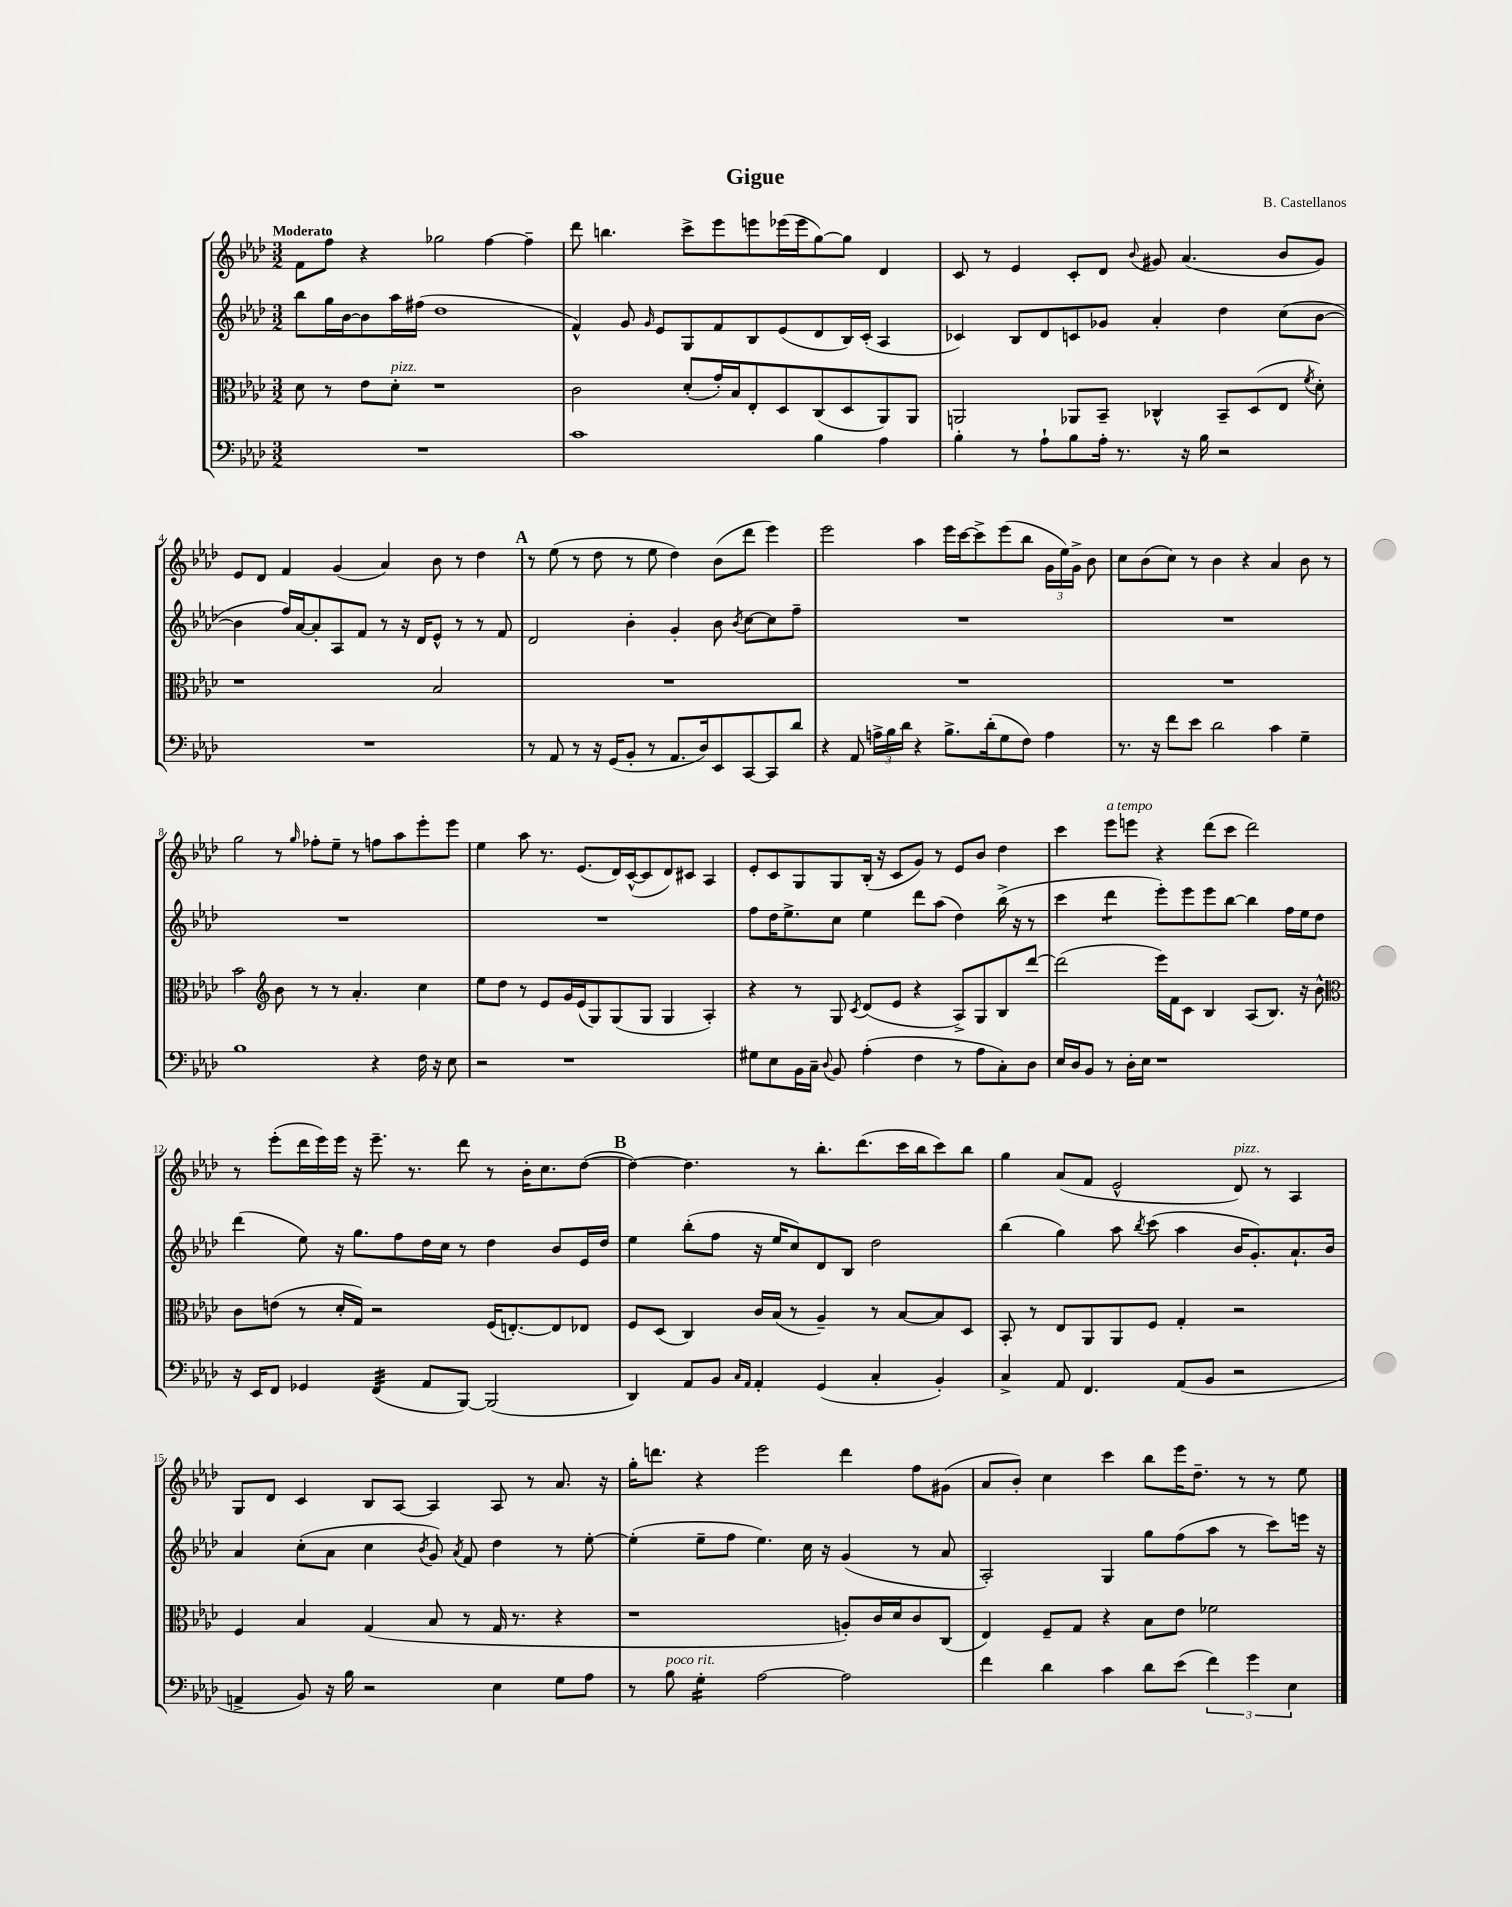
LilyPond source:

\header { title = "Gigue" composer = "B. Castellanos" }
<<
\new StaffGroup <<
\new Staff = "s0" {
    \clef treble \key aes \major \numericTimeSignature \time 3/2 \tempo "Moderato"
    \autoBeamOff f'8[ f''8] r4 ges''2 f''4~ f''4-- |
    des'''8 b''4. c'''8[-> ees'''8 e'''8 ees'''16( ees'''16 g''8~) g''8] des'4 |
    c'8 r8 ees'4 c'8[-. des'8] \appoggiatura { bes'8 } gis'8 aes'4.( bes'8[ gis'8]) |
    ees'8[ des'8] f'4 g'4( aes'4) bes'8 r8 des''4 |
    \mark \markup { \bold "A" } r8 ees''8( r8 des''8 r8 ees''8 des''4) bes'8[( des'''8] ees'''4) |
    ees'''2 aes''4 ees'''16[ c'''16~ c'''8-> ees'''8( bes''8] \tuplet 3/2 { g'16[ ees''16) g'16]-> } bes'8 |
    c''8[ bes'8( c''8]) r8 bes'4 r4 aes'4 bes'8 r8 |
    g''2 r8 \grace { g''16 } fes''8[-. ees''8]-- r8 f''8[ aes''8 ees'''8-. ees'''8] |
    ees''4 aes''8 r8. ees'8.[( des'16) c'16~-^( c'8 des'8) cis'8] aes4 |
    ees'8[-. c'8 g8 g8 bes16]-.( r16 c'8[ g'8]) r8 ees'8[ bes'8] des''4 |
    c'''4 ees'''8[^\markup { \italic "a tempo" } e'''8] r4 des'''8[( c'''8] des'''2) |
    r8 ees'''8[-.( des'''16 ees'''16) ees'''16] r16 ees'''8.-- r8. des'''8 r8 bes'16[-. c''8. des''8]~( |
    \mark \markup { \bold "B" } des''4~) des''4. r8 bes''8.[-. des'''8.( c'''16 bes''16 c'''8) bes''8] |
    g''4 aes'8[( f'8] ees'2-^ des'8^\markup { \italic "pizz." }) r8 aes4 |
    g8[ des'8] c'4 bes8[ aes8]~ aes4 aes8 r8 aes'8. r16 |
    g''16[-. d'''8.] r4 ees'''2 d'''4 f''8[ gis'8]( |
    aes'8[ bes'8]-.) c''4 c'''4 bes''8[ ees'''16 des''8.]-- r8 r8 ees''8 \bar "|." |
}
\new Staff = "s1" {
    \clef treble \key aes \major \numericTimeSignature \time 3/2
    \autoBeamOff bes''8[ g''16 bes'16~ bes'8 aes''16 fis''16]( des''1 |
    f'4-^) g'8 \grace { g'16 } ees'8[ g8 f'8 bes8 ees'8( des'8 bes16) c'16]-.( aes4 |
    ces'4) bes8[ des'8 c'8 ges'8] aes'4-. des''4 c''8[( bes'8]~ |
    bes'4 f''16[) aes'16~ aes'8-. aes8 f'8] r8 r16 des'16[ ees'8]-^ r8 r8 f'8 |
    \mark \markup { \bold "A" } des'2 bes'4-. g'4-. bes'8 \acciaccatura { bes'8 } c''8[~ c''8 f''8]-- |
    R1. |
    R1. |
    R1. |
    R1. |
    f''8[ des''16 ees''8.-> c''8] ees''4 des'''8[ aes''8]( des''4) bes''16->( r16 r8 |
    c'''4 des'''4:8 ees'''8[-.) ees'''8 ees'''8 bes''8]~ bes''4 f''16[ ees''16 des''8] |
    des'''4( ees''8) r16 g''8.[ f''8 des''16 c''16] r8 des''4 bes'8[ ees'16 des''16] |
    \mark \markup { \bold "B" } ees''4 bes''8[-.( f''8] r16 ees''16[ c''8) des'8 bes8] des''2 |
    bes''4( g''4) aes''8 \acciaccatura { bes''8 } c'''8( aes''4 bes'16[ g'8.-.) aes'8.-! bes'16] |
    aes'4 c''8[-.( aes'8] c''4 \acciaccatura { bes'8 } g'8) \acciaccatura { aes'8 } f'8 des''4 r8 ees''8~-. |
    ees''4-.( ees''8[-- f''8] ees''4.) c''16 r16 g'4( r8 aes'8 |
    aes2-.) g4 g''8[ f''8( aes''8] r8 c'''8[) e'''16] r16 \bar "|." |
}
\new Staff = "s2" {
    \clef alto \key aes \major \numericTimeSignature \time 3/2
    \autoBeamOff des'8 r8 ees'8[ des'8]-.^\markup { \italic "pizz." } r1 |
    c'2 des'8[-.( g'16-.) bes16 ees8-. des8 c8( des8 aes,8) aes,8] |
    a,2 aes,8[ bes,8]-- ces4-^ bes,8[-- des8( ees8] \acciaccatura { f'8 } des'8-.) |
    r1 bes2 |
    \mark \markup { \bold "A" } R1. |
    R1. |
    R1. |
    bes'2 \clef treble bes'8 r8 r8 aes'4.-. c''4 |
    ees''8[ des''8] r8 ees'8[ g'16 ees'16( g8) g8( g8] g4 aes4-.) |
    r4 r8 g8 \acciaccatura { c'8 } des'8[( ees'8] r4 aes8[->) g8 bes8 des'''8]~ |
    des'''2( ees'''16[) f'16 c'8] bes4 aes8[( bes8.]) r16 bes'8-^ |
    \clef alto c'8[ e'8]( r8 des'16[-. g16]) r2 f16[( e8.~-.) e8 ees8] |
    \mark \markup { \bold "B" } f8[ des8]( c4) c'16[ bes16]( r8 aes4--) r8 bes8[~ bes8 des8] |
    bes,8-. r8 ees8[ aes,8 aes,8 f8] g4-. r2 |
    f4 bes4 g4( bes8 r8 g16 r8. r4 |
    r1 a8[-.) c'16 des'16 c'8 c8]( |
    ees4) f8[-- g8] r4 bes8[ ees'8] fes'2 \bar "|." |
}
\new Staff = "s3" {
    \clef bass \key aes \major \numericTimeSignature \time 3/2
    \autoBeamOff R1. |
    c'1 bes4 aes4 |
    bes4-. r8 aes8[-! bes8 aes16]-. r8. r16 bes16 r2 |
    R1. |
    \mark \markup { \bold "A" } r8 aes,8 r8 r16 g,16[( bes,8]-. r8 aes,8.[ des16) ees,8 c,8~ c,8 des'8] |
    r4 aes,8 \tuplet 3/2 { a16[-> bes16 des'16] } r4 bes8.[-> des'16-.( g8 f8]) a4 |
    r8. r16 f'8[ ees'8] des'2 c'4 g4-- |
    bes1 r4 f16 r16 ees8 |
    r2 r1 |
    gis8[ ees8 bes,16 c16]-- \appoggiatura { des8 } bes,8 aes4-.( f4 r8 aes8[ c8-.) des8] |
    ees16[ des16 bes,8] r8 des16[-. ees16] r1 |
    r16 ees,16[ f,8] ges,4 f,4:32( aes,8[ bes,,8]~) bes,,2( |
    \mark \markup { \bold "B" } des,4) aes,8[ bes,8] \grace { c16[ aes,16] } aes,4-. g,4( c4-. bes,4-.) |
    c4-> aes,8 f,4. aes,8[( bes,8] r2 |
    a,4-> bes,8) r16 bes16 r2 ees4 g8[ aes8] |
    r8 bes8^\markup { \italic "poco rit." } g4:16-. aes2~ aes2 |
    f'4 des'4 c'4 des'8[ ees'8]( \tuplet 3/2 { f'4) g'4 ees4 } \bar "|." |
}
>>
>>
